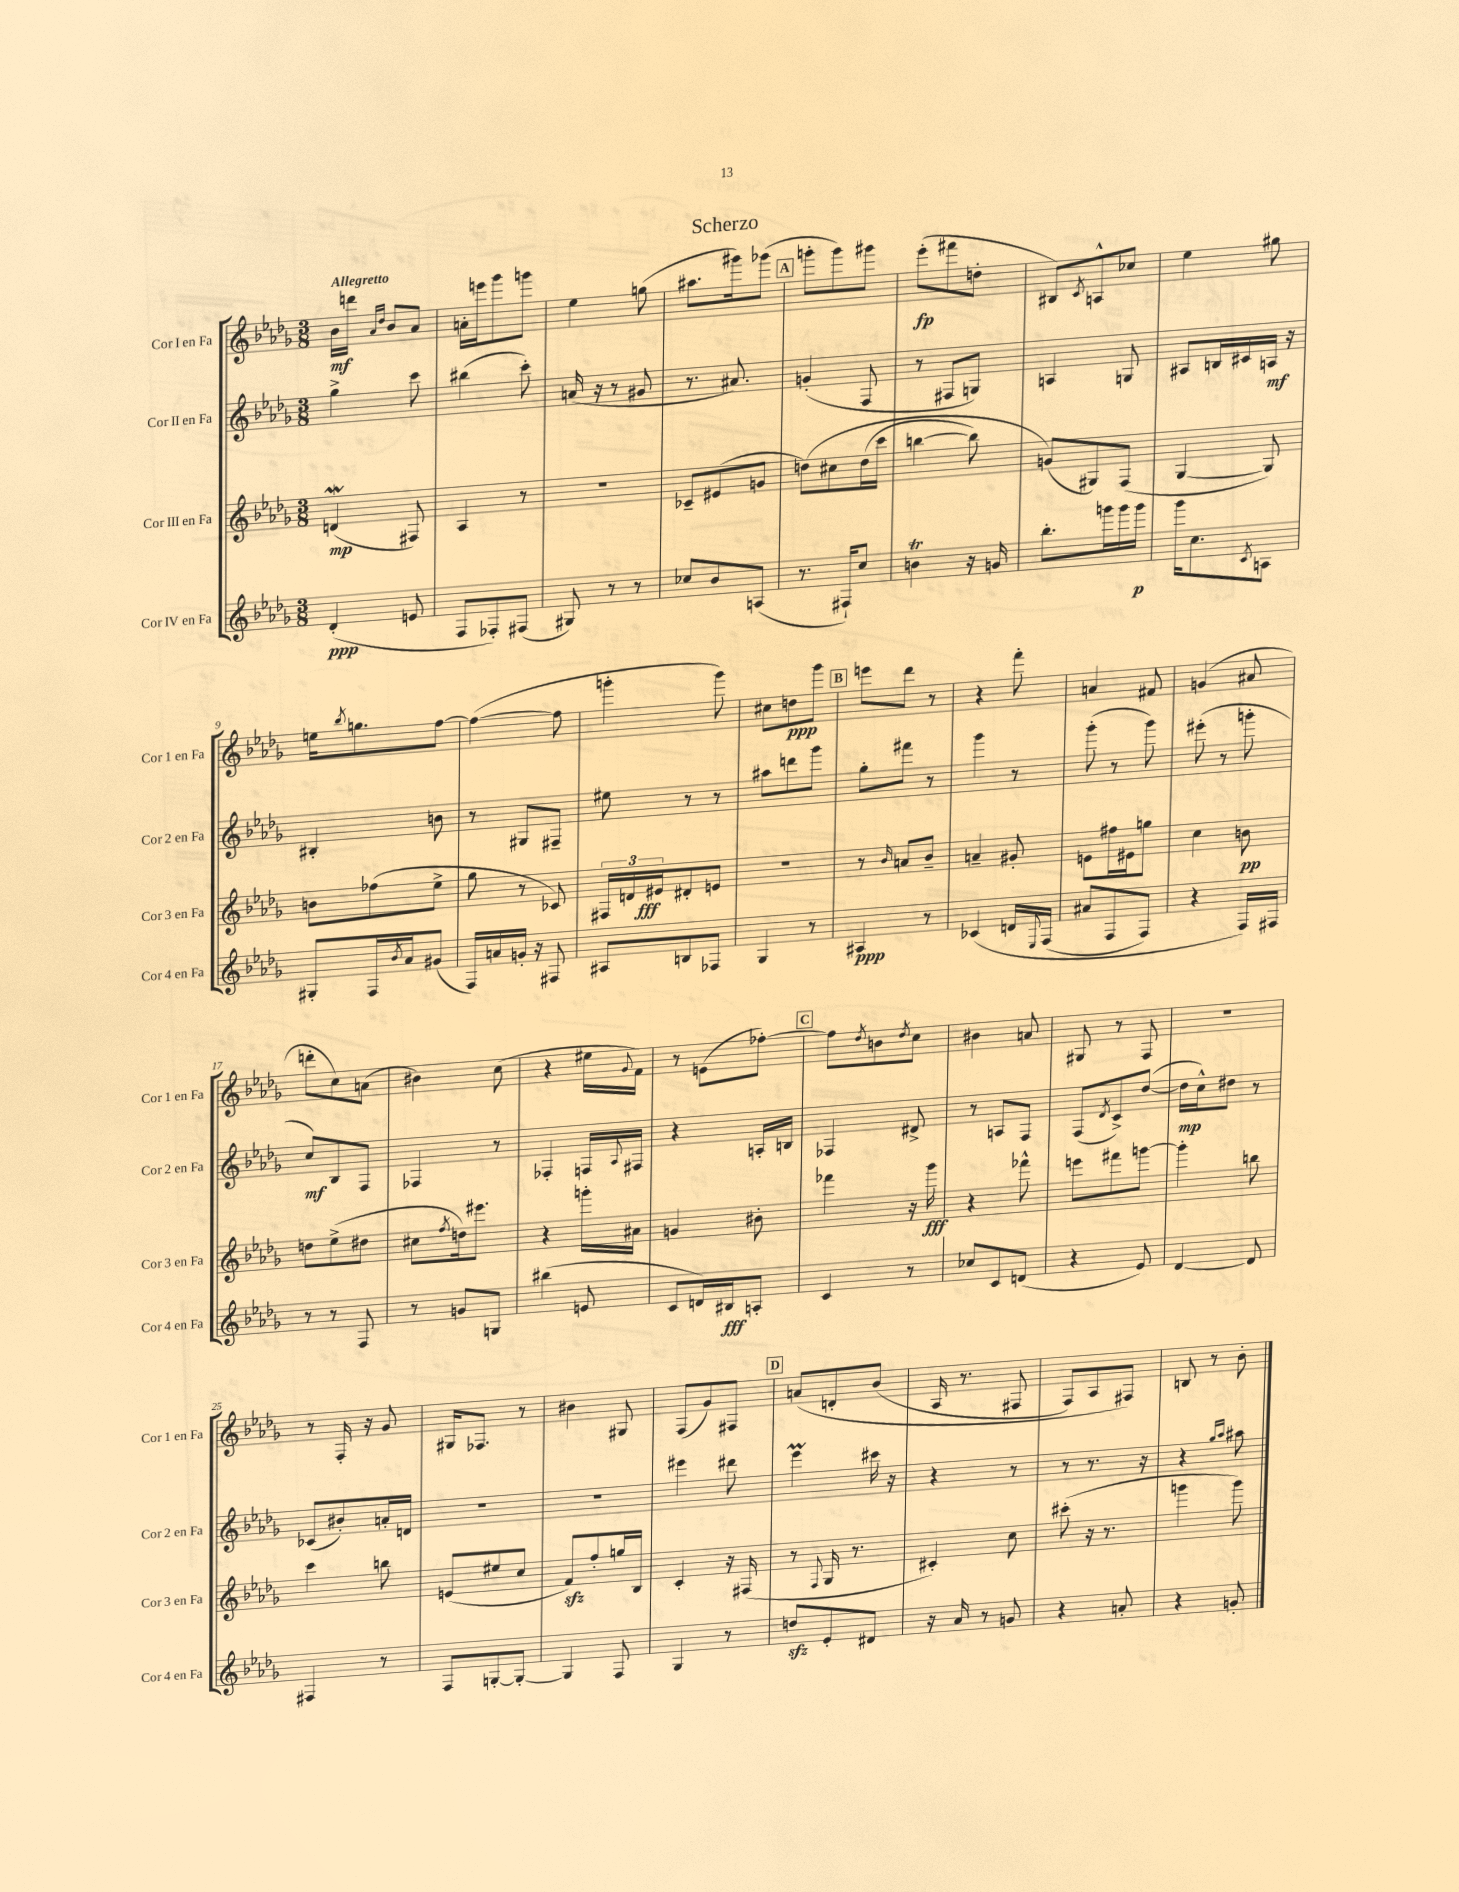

**kern	**kern	**kern	**kern
*staff4	*staff3	*staff2	*staff1
*clefG2	*clefG2	*clefG2	*clefG2
*k[b-e-a-d-g-]	*k[b-e-a-d-g-]	*k[b-e-a-d-g-]	*k[b-e-a-d-g-]
*M3/8	*M3/8	*M3/8	*M3/8
(4d-'	(4d	4gg-^	16b-
.	.	.	16ddd
.	.	.	16qqa-
.	.	.	16qqdd-
.	.	.	8b-
8e	8F#)	8ccc	8a-
=	=	=	=
8F	4A-	(4bb#	16a'
.	.	.	16eee
8F-')	.	.	8ggg-
(8F#	8r	8ccc')	8ggg
=	=	=	=
8G#)	4.r	(16a	4ee-
.	.	16r	.
8r	.	8r	.
8r	.	8g#	(8gg
=	=	=	=
8cc-	8c-~	8.r	8.aa#
8b-	(8e#	.	.
.	.	8.a#)	16ggg#)
(8A	8g	.	(8ggg-
=	=	=	=
8.r	&(8dd)	(4g'	8ggg'
.	8cc#	.	8ggg)
16F#`)	.	.	.
8cc	(16dd	8F	8ggg#
.	16ccc	.	.
=	=	=	=
4b	[4bb	8r	(8eee-'
.	.	8F#	8fff#
16r	8bb])	8G)	8dd'
16g	.	.	.
=	=	=	=
8.bb-'	(8g&)	4A	8B#)
.	.	.	8qc
.	8G#)	.	8A^^
16ggg	.	.	.
16ggg	(8F	8G	8cc-
16ggg	.	.	.
=	=	=	=
16ggg-	[4G-	8A#	4ee-
8.cc	.	.	.
.	.	16B	.
.	.	16c#	.
8qc	.	.	.
8A	8G-])	16A	8gg#
.	.	16r	.
=	=	=	=
8G#'	8b	4B#'	16ee
.	.	.	8qbb-
.	.	.	8.gg
16F	(8ff-	.	.
8qb-	.	.	.
16a-	.	.	.
(8g#	8ee-^	8b	[8ff
=	=	=	=
16F)	8gg-	8r	(4ff_
16a	.	.	.
16g'	8r	8G#	.
16r	.	.	.
8F#	8c-)	8F#~	8ff]
=	=	=	=
8A#	24F#	8ee#	4ggg'
.	24d	.	.
.	24e#	.	.
8B	8d#'	8r	.
8F-	8e	8r	8ggg)
=	=	=	=
4G-	4.r	8aa#	8cc#
.	.	8ddd	8dd
8r	.	8ggg-	8ggg-
=	=	=	=
4A#	8r	8gg-'	8eee
.	16qqb-	.	.
.	8a	8fff#	8ddd-
8r	8b-~	8r	8r
=	=	=	=
&(4c-	4a~	4ggg-	4r
16d	8g#'	8r	8fff'
8qqE-	.	.	.
(16F	.	.	.
=	=	=	=
8a#	8e	(8ggg-'	4a
8F	16ff#	8r	.
.	16e#	.	.
8F)	8gg	8ggg-)	8f#
=	=	=	=
4r	4cc	(8eee#'	(4g
.	.	8r	.
16F&)	8b	8ggg'	8a#
16F#	.	.	.
=	=	=	=
8r	8dd	8cc)	8ddd'
8r	(8ee-^	8B-	8cc)
8F	8dd#	8F	(8a
=	=	=	=
8r	8cc#	4F-	4b#)
.	8qff	.	.
8g	16dd)	.	.
.	8.eee#	.	.
8G	.	8r	(8cc
=	=	=	=
(4bb#	4r	4F-'	4r
8e	16ggg'	16F	16ee#
.	.	8qqA-	8qqg-
.	16a#	16F#	16f)
=	=	=	=
8c	4g	4r	8r
16d)	.	.	(8e
16B#	.	.	.
8A'	8b#'	16A'	[8ff-')
.	.	16B	.
=	=	=	=
4c	4fff-	4F-	8ff-]
.	.	.	8qdd-
.	.	.	8b
.	.	.	8qdd-
8r	16r	8d#^	8cc
.	16ggg-	.	.
=	=	=	=
8cc-	4r	8r	4b#
8c	.	8A	.
(8d	8fff-^^	8F	8a
=	=	=	=
4r	8eee	(8F	8G#
.	.	8qd-	.
.	8fff#	8c^)	8r
8e-)	[8ggg	([8dd-	8F
=	=	=	=
[4d-	4ggg']	16dd-]	4.r
.	.	16cc^^)	.
.	.	8dd#	.
8d-]	8bb	8r	.
=	=	=	=
4F#	4ccc	(8c-	8r
.	.	8b#')	16F'
.	.	.	16r
8r	8bb	16a'	8g-
.	.	16d	.
=	=	=	=
8F	(8e	4.r	16G#
.	.	.	8.F-
[8G'	8ee#	.	.
8G'_	8cc	.	8r
=	=	=	=
4G]	8f)	4.r	4b#
.	8ff'	.	.
8F	16gg	.	8G#
.	16B-	.	.
=	=	=	=
4G-	4c'	4eee#	(8F
.	.	.	8g-)
8r	16r	8ddd#	8F#
.	(16F#	.	.
=	=	=	=
8dd	8r	4eee-	&(8a
.	8qqF	.	.
8e-'	16G-	.	8d'
.	8.r	.	.
8d#	.	16ccc#	(8b-
.	.	16r	.
=	=	=	=
16r	4c#')	4r	16A-
16a-	.	.	8.r
8r	.	.	.
8g	8cc	8r	8F#
=	=	=	=
4r	(8ccc#'	8r	8F)
.	16r	8.r	8A-
.	8.r	.	.
8a'	.	.	8F#&)
.	.	16r	.
=	=	=	=
4r	4ggg	4r	8B
.	.	.	8r
.	.	16qqgg-	.
.	.	16qqaa-	.
8g'	8ggg)	8aa#	8b-'
==	==	==	==
*-	*-	*-	*-
